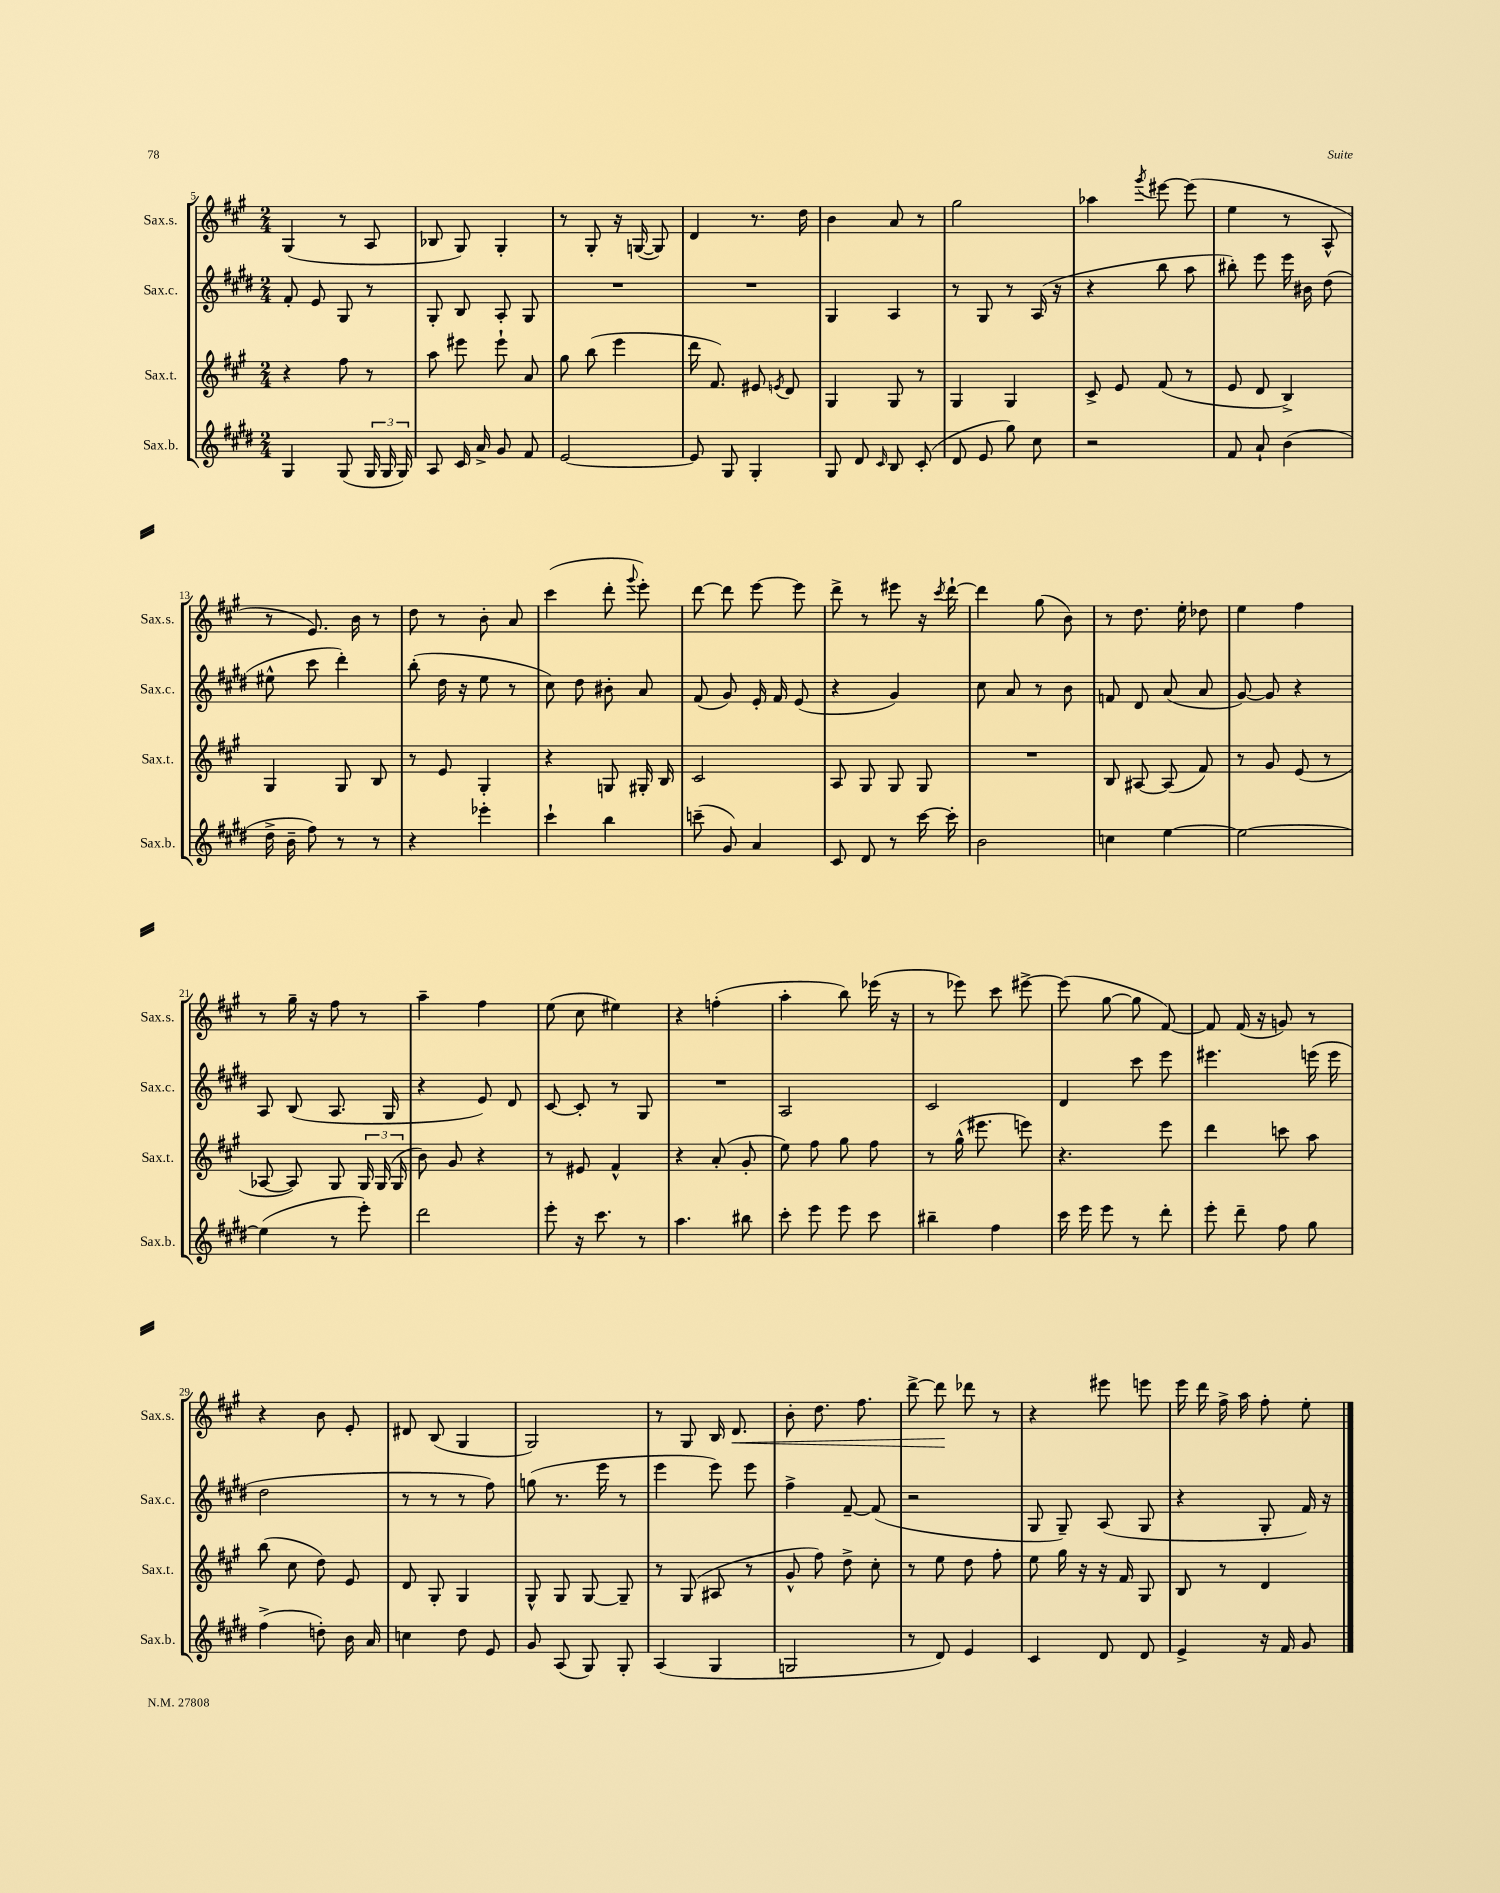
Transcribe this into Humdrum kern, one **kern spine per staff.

**kern	**kern	**kern	**kern	**dynam
*part4	*part3	*part2	*part1	*part1
*staff4	*staff3	*staff2	*staff1	*staff1
*I"Sax.b.	*I"Sax.t.	*I"Sax.c.	*I"Sax.s.	*
*I'Sax.b.	*I'Sax.t.	*I'Sax.c.	*I'Sax.s.	*
*clefG2	*clefG2	*clefG2	*clefG2	*
*k[f#c#g#d#]	*k[f#c#g#]	*k[f#c#g#d#]	*k[f#c#g#]	*
*M2/4	*M2/4	*M2/4	*M2/4	*
=5	=5	=5	=5	=5
4G#/	4r	8f#'/	(4G#/	.
.	.	8e/	.	.
(8G#/	8ff#\	8G#/	8r	.
24G#/	8r	8r	8A/	.
24G#/	.	.	.	.
24G#/)	.	.	.	.
=6	=6	=6	=6	=6
8A/	8aa\	8G#'/	8B-X/	.
16c#/	8eee#X\	8B/	8G#/)	.
16a^/	.	.	.	.
8g#/	8eee#`\	8A'/	4G#'/	.
8f#/	8a/	8G#/	.	.
=7	=7	=7	=7	=7
[2e/	8gg#\	2r	8r	.
.	(8bb\	.	8G#'/	.
.	4eee\	.	16r	.
.	.	.	([16Gn/	.
.	.	.	8G/])	.
=8	=8	=8	=8	=8
8e/]	16ddd\	2r	4d/	.
.	8.f#/)	.	.	.
8G#/	.	.	.	.
4G#'/	8e#X/	.	8.r	.
.	8qen/	.	.	.
.	8d/	.	.	.
.	.	.	16dd\	.
=9	=9	=9	=9	=9
8G#/	4G#/	4G#/	4b\	.
8d#/	.	.	.	.
16qqc#/	.	.	.	.
8B/	8G#/	4A/	8a/	.
(8c#'/	8r	.	8r	.
=10	=10	=10	=10	=10
8d#/	4G#/	8r	2gg#\	.
8e/	.	8G#/	.	.
8gg#\)	4G#/	8r	.	.
8cc#\	.	(16A/	.	.
.	.	16r	.	.
=11	=11	=11	=11	=11
2r	8c#^/	4r	4aa-X\	.
.	8e/	.	.	.
.	.	.	8qggg#/	.
.	(8f#/	8bb\	[8eee#X\	.
.	8r	8aa\	(8eee#\]	.
=12	=12	=12	=12	=12
8f#/	8e/	8bb#X'\)	4ee\	.
8a`/	8d/	8eee\	.	.
(4b\	4B^/)	16eee\	8r	.
.	.	16b#X\	.	.
.	.	(8dd#\	8A^^/	.
!!LO:LB:g=z
=13	=13	=13	=13	=13
16dd#^\	4G#/	8ee#X^^\	8r	.
16b~\	.	.	.	.
8ff#\)	.	8ccc#\	8.e/)	.
8r	8G#/	4ddd#'\)	.	.
.	.	.	16b\	.
8r	8B/	.	8r	.
=14	=14	=14	=14	=14
4r	8r	(8bb'\	8dd\	.
.	8e/	16dd#\	8r	.
.	.	16r	.	.
4eee-X'\	4G#'/	8ee\	8b'\	.
.	.	8r	8a/	.
=15	=15	=15	=15	=15
4ccc#`\	4r	8cc#\)	(4ccc#\	.
.	.	8dd#\	.	.
4bb\	8Gn/	8b#X'\	8ddd'\	.
.	.	.	8qqggg#/	.
.	16G#X'/	8a/	8eee'\)	.
.	16B/	.	.	.
=16	=16	=16	=16	=16
(8cccn~\	2c#/	(8f#/	[8ddd\	.
8g#/)	.	8g#/)	8ddd\]	.
4a/	.	16e'/	[8eee\	.
.	.	16f#/	.	.
.	.	(8e/	8eee\]	.
=17	=17	=17	=17	=17
8c#/	8A/	4r	8ddd^\	.
8d#/	8G#/	.	8r	.
8r	8G#/	4g#/)	8eee#X\	.
[16ccc#\	8G#/	.	16r	.
.	.	.	8qccc#/	.
16ccc#'\]	.	.	[16ddd`\	.
=18	=18	=18	=18	=18
2b\	2r	8cc#\	4ddd\]	.
.	.	8a/	.	.
.	.	8r	(8gg#\	.
.	.	8b\	8b\)	.
=19	=19	=19	=19	=19
4ccn\	8B/	8fn/	8r	.
.	[8A#X/	8d#/	8.dd\	.
[4ee\	(8A#/]	(8a/	.	.
.	.	.	16ee'\	.
.	8f#/)	8a/	8dd-X\	.
=20	=20	=20	=20	=20
2ee\_	8r	[8g#/)	4ee\	.
.	8g#/	8g#/]	.	.
.	(8e/	4r	4ff#\	.
.	8r	.	.	.
!!LO:LB:g=z
=21	=21	=21	=21	=21
(4ee\]	[8A-X/	8A/	8r	.
.	8A-/])	(8B/	16gg#~\	.
.	.	.	16r	.
8r	8G#/	8.A/	8ff#\	.
8eee'\)	24G#/	.	8r	.
.	(24G#/	.	.	.
.	.	16G#/	.	.
.	24G#/	.	.	.
=22	=22	=22	=22	=22
2ddd#\	8b\)	4r	4aa~\	.
.	8g#/	.	.	.
.	4r	8e/)	4ff#\	.
.	.	8d#/	.	.
=23	=23	=23	=23	=23
8eee'\	8r	[8c#/	(8ee\	.
16r	8e#X/	8c#'/]	8cc#\	.
8.ccc#\	.	.	.	.
.	4f#^^/	8r	4ee#X\)	.
8r	.	8G#/	.	.
=24	=24	=24	=24	=24
4.aa\	4r	2r	4r	.
.	(8a'/	.	(4ffn'\	.
8bb#X\	8g#'/	.	.	.
=25	=25	=25	=25	=25
8ccc#'\	8ee\)	2A/	4aa'\	.
8eee\	8ff#\	.	.	.
8eee\	8gg#\	.	8bb\)	.
8ccc#\	8ff#\	.	(16eee-X\	.
.	.	.	16r	.
=26	=26	=26	=26	=26
4bb#X~\	8r	2c#/	8r	.
.	(16gg#^^\	.	8eee-X\)	.
.	8.eee#X\	.	.	.
4ff#\	.	.	8ccc#\	.
.	8eeen\)	.	[8eee#X^\	.
=27	=27	=27	=27	=27
16ccc#\	4.r	4d#/	(8eee#\]	.
16eee\	.	.	.	.
8eee\	.	.	[8gg#\	.
8r	.	8ccc#\	8gg#\]	.
8ddd#'\	8eee\	8eee\	[8f#/)	.
=28	=28	=28	=28	=28
8eee'\	4ddd\	4.eee#X\	8f#/]	.
8ddd#~\	.	.	(16f#/	.
.	.	.	16r	.
8ff#\	8cccn\	.	8gn/)	.
8gg#\	8aa\	(16eeen\	8r	.
.	.	16eee\	.	.
!!LO:LB:g=z
=29	=29	=29	=29	=29
(4ff#^\	(8bb\	2dd#\	4r	.
.	8cc#\	.	.	.
8ddn'\)	8dd\)	.	8b\	.
16b\	8e/	.	8e'/	.
16a/	.	.	.	.
=30	=30	=30	=30	=30
4ccn\	8d/	8r	8d#X/	.
.	8G#'/	8r	(8B/	.
8dd#\	4G#/	8r	4G#/	.
8e/	.	8ff#\)	.	.
=31	=31	=31	=31	=31
8g#/	8G#^^/	(8ggn\	2G#/)	.
(8A/	8G#/	8.r	.	.
8G#/)	[8G#/	.	.	.
.	.	16eee\	.	.
8G#'/	8G#~/]	8r	.	.
=32	=32	=32	=32	=32
(4A/	8r	4eee\	8r	.
.	(8G#/	.	8G#/	.
4G#/	8A#X/	8eee\)	16B/	.
!	!	!	!	!LO:HP:b
.	.	.	8.d/	<
.	8r	8eee\	.	.
=33	=33	=33	=33	=33
2Gn/	8g#^^/	4ff#^\	8b'\	.
.	8ff#\)	.	8.dd\	.
.	8dd^\	[8f#~/	.	.
.	.	.	8.ff#\	.
.	8cc#'\	(8f#/]	.	.
=34	=34	=34	=34	=34
8r	8r	2r	[8ddd^\	.
8d#/)	8ee\	.	8ddd\]	.
4e/	8dd\	.	8ddd-X\	[
.	8ff#'\	.	8r	.
=35	=35	=35	=35	=35
4c#/	8ee\	8G#/	4r	.
.	16gg#\	8G#~/)	.	.
.	16r	.	.	.
8d#/	16r	(8A/	8eee#X\	.
.	16f#/	.	.	.
8d#/	8G#/	8G#/	8eeen\	.
=36	=36	=36	=36	=36
4e^/	8B/	4r	16eee\	.
.	.	.	16ddd\	.
.	8r	.	16ff#^\	.
.	.	.	16aa\	.
16r	4d/	8G#'/	8ff#'\	.
16f#/	.	.	.	.
8g#/	.	16f#/)	8ee'\	.
.	.	16r	.	.
==	==	==	==	==
*-	*-	*-	*-	*-
